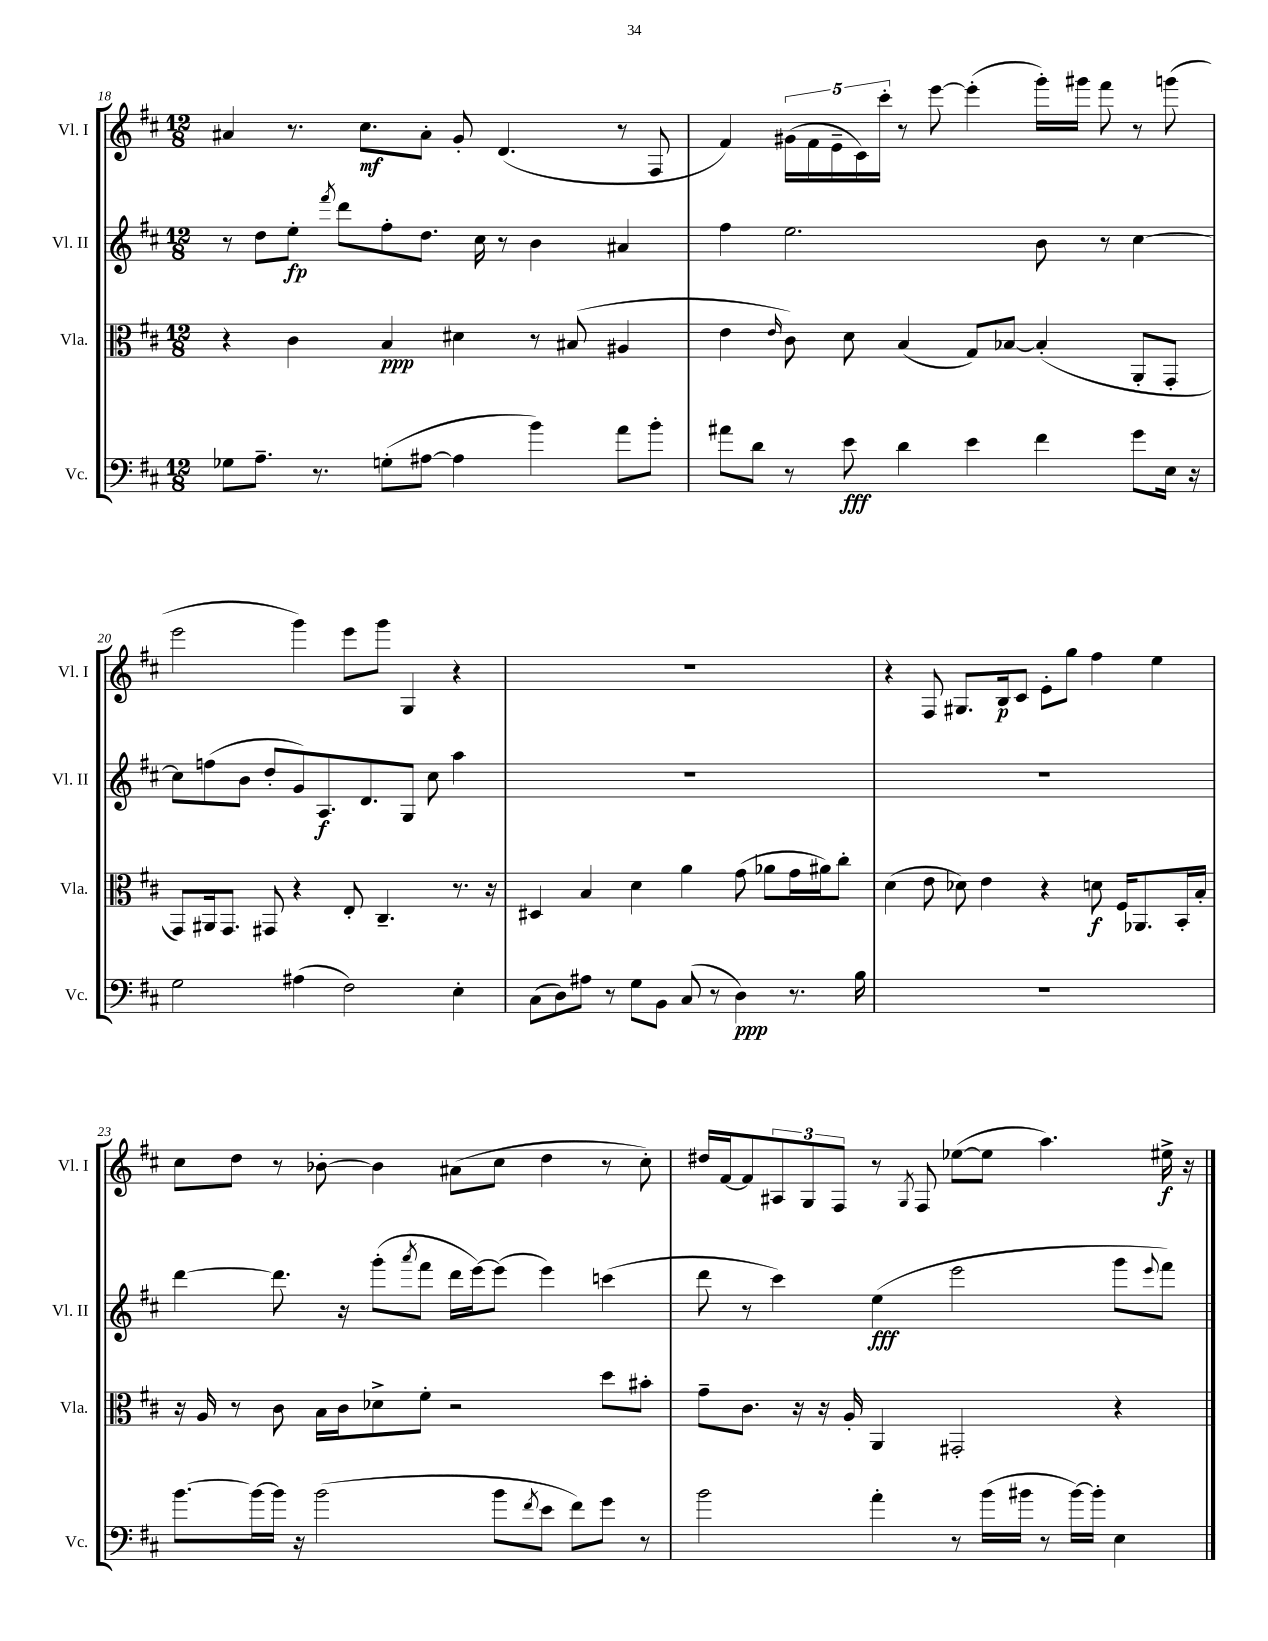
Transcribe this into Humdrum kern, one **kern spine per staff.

**kern	**kern	**kern	**kern
*staff4	*staff3	*staff2	*staff1
*clefF4	*clefC3	*clefG2	*clefG2
*k[f#c#]	*k[f#c#]	*k[f#c#]	*k[f#c#]
*M12/8	*M12/8	*M12/8	*M12/8
8G-	4r	8r	4a#
8.A~	.	8dd	.
.	4c#	8ee'	8.r
8.r	.	.	.
.	.	8qfff#	.
.	.	8ddd	.
.	.	.	8.cc#
(8G'	4B	8ff#'	.
[8A#	.	8.dd	8a#'
4A#]	4d#	.	8g'
.	.	16cc#	.
.	.	8r	(4.d
4b)	8r	4b	.
.	(8B#	.	.
8a	4A#	4a#	8r
8b'	.	.	8F#
=	=	=	=
8a#	4e	4ff#	4f#)
8d	.	.	.
.	16qqe	.	.
8r	8c#)	2.ee	(20g#
.	.	.	20f#
.	.	.	20e~
8e	8d	.	.
.	.	.	20c#)
.	.	.	20ccc#'
4d	(4B	.	8r
.	.	.	[8eee
4e	8G)	.	(4eee']
.	[8B-	.	.
4f#	(4B-']	8b	16ggg')
.	.	.	16ggg#
.	.	8r	8fff#
8g	8AA'	[4cc#	8r
16E	8GG'	.	(8ggg
16r	.	.	.
=	=	=	=
2G	8GG)	8cc#]	2eee
.	16AA#	(8ff	.
.	8.GG	.	.
.	.	8b	.
.	8GG#	8dd'	.
(4A#	4r	8g)	4ggg)
.	.	8.A	.
2F#)	8E'	.	8eee
.	.	8.d	.
.	4.C#~	.	8ggg
.	.	8G	4G
.	.	8cc#	.
4E'	8.r	4aa	4r
.	16r	.	.
=	=	=	=
(8C#	4D#	1.r	1.r
8D)	.	.	.
8A#	4B	.	.
8r	.	.	.
8G	4d	.	.
8BB	.	.	.
(8C#	4a	.	.
8r	.	.	.
4D)	(8g	.	.
.	8a-	.	.
8.r	16g	.	.
.	16a#)	.	.
.	8cc#'	.	.
16B	.	.	.
=	=	=	=
1.r	(4d	1.r	4r
.	8e	.	8F#
.	8d-)	.	8.G#
.	4e	.	.
.	.	.	16B
.	.	.	8c#
.	4r	.	8e'
.	.	.	8gg
.	8d	.	4ff#
.	16F#	.	.
.	8.AA-	.	.
.	.	.	4ee
.	16BB'	.	.
.	16B'	.	.
=	=	=	=
[8.b	16r	[4ddd	8cc#
.	16A	.	.
.	8r	.	8dd
16b_	.	.	.
16b]	8c#	8.ddd]	8r
16r	.	.	.
(2b	16B	.	[8b-'
.	16c#	16r	.
.	8d-^	(8ggg'	4b-]
.	.	8qaaa	.
.	8f#'	8fff#	.
.	2r	16ddd	(8a#
.	.	[16eee)	.
8b	.	(8eee]	8cc#
8qf#	.	.	.
8e	.	4eee)	4dd
8f#)	.	.	.
8g	8dd	(4ccc	8r
8r	8b#'	.	8cc#')
=	=	=	=
2b	8g~	8ddd	16dd#
.	.	.	[16f#
.	8.c#	8r	8f#]
.	.	4ccc#)	12A#
.	16r	.	.
.	.	.	12G
.	16r	.	.
.	.	.	12F#
.	16A'	.	.
4a'	4AA	(4ee	8r
.	.	.	8qG
.	.	.	8F#
8r	2GG#'	2eee	([8ee-
(16b	.	.	8ee-]
16b#	.	.	.
8r	.	.	4.aa)
[16b#)	.	.	.
16b#']	.	.	.
4E	4r	8ggg	.
.	.	8qqeee	.
.	.	8fff#)	16ee#^
.	.	.	16r
==	==	==	==
*-	*-	*-	*-
